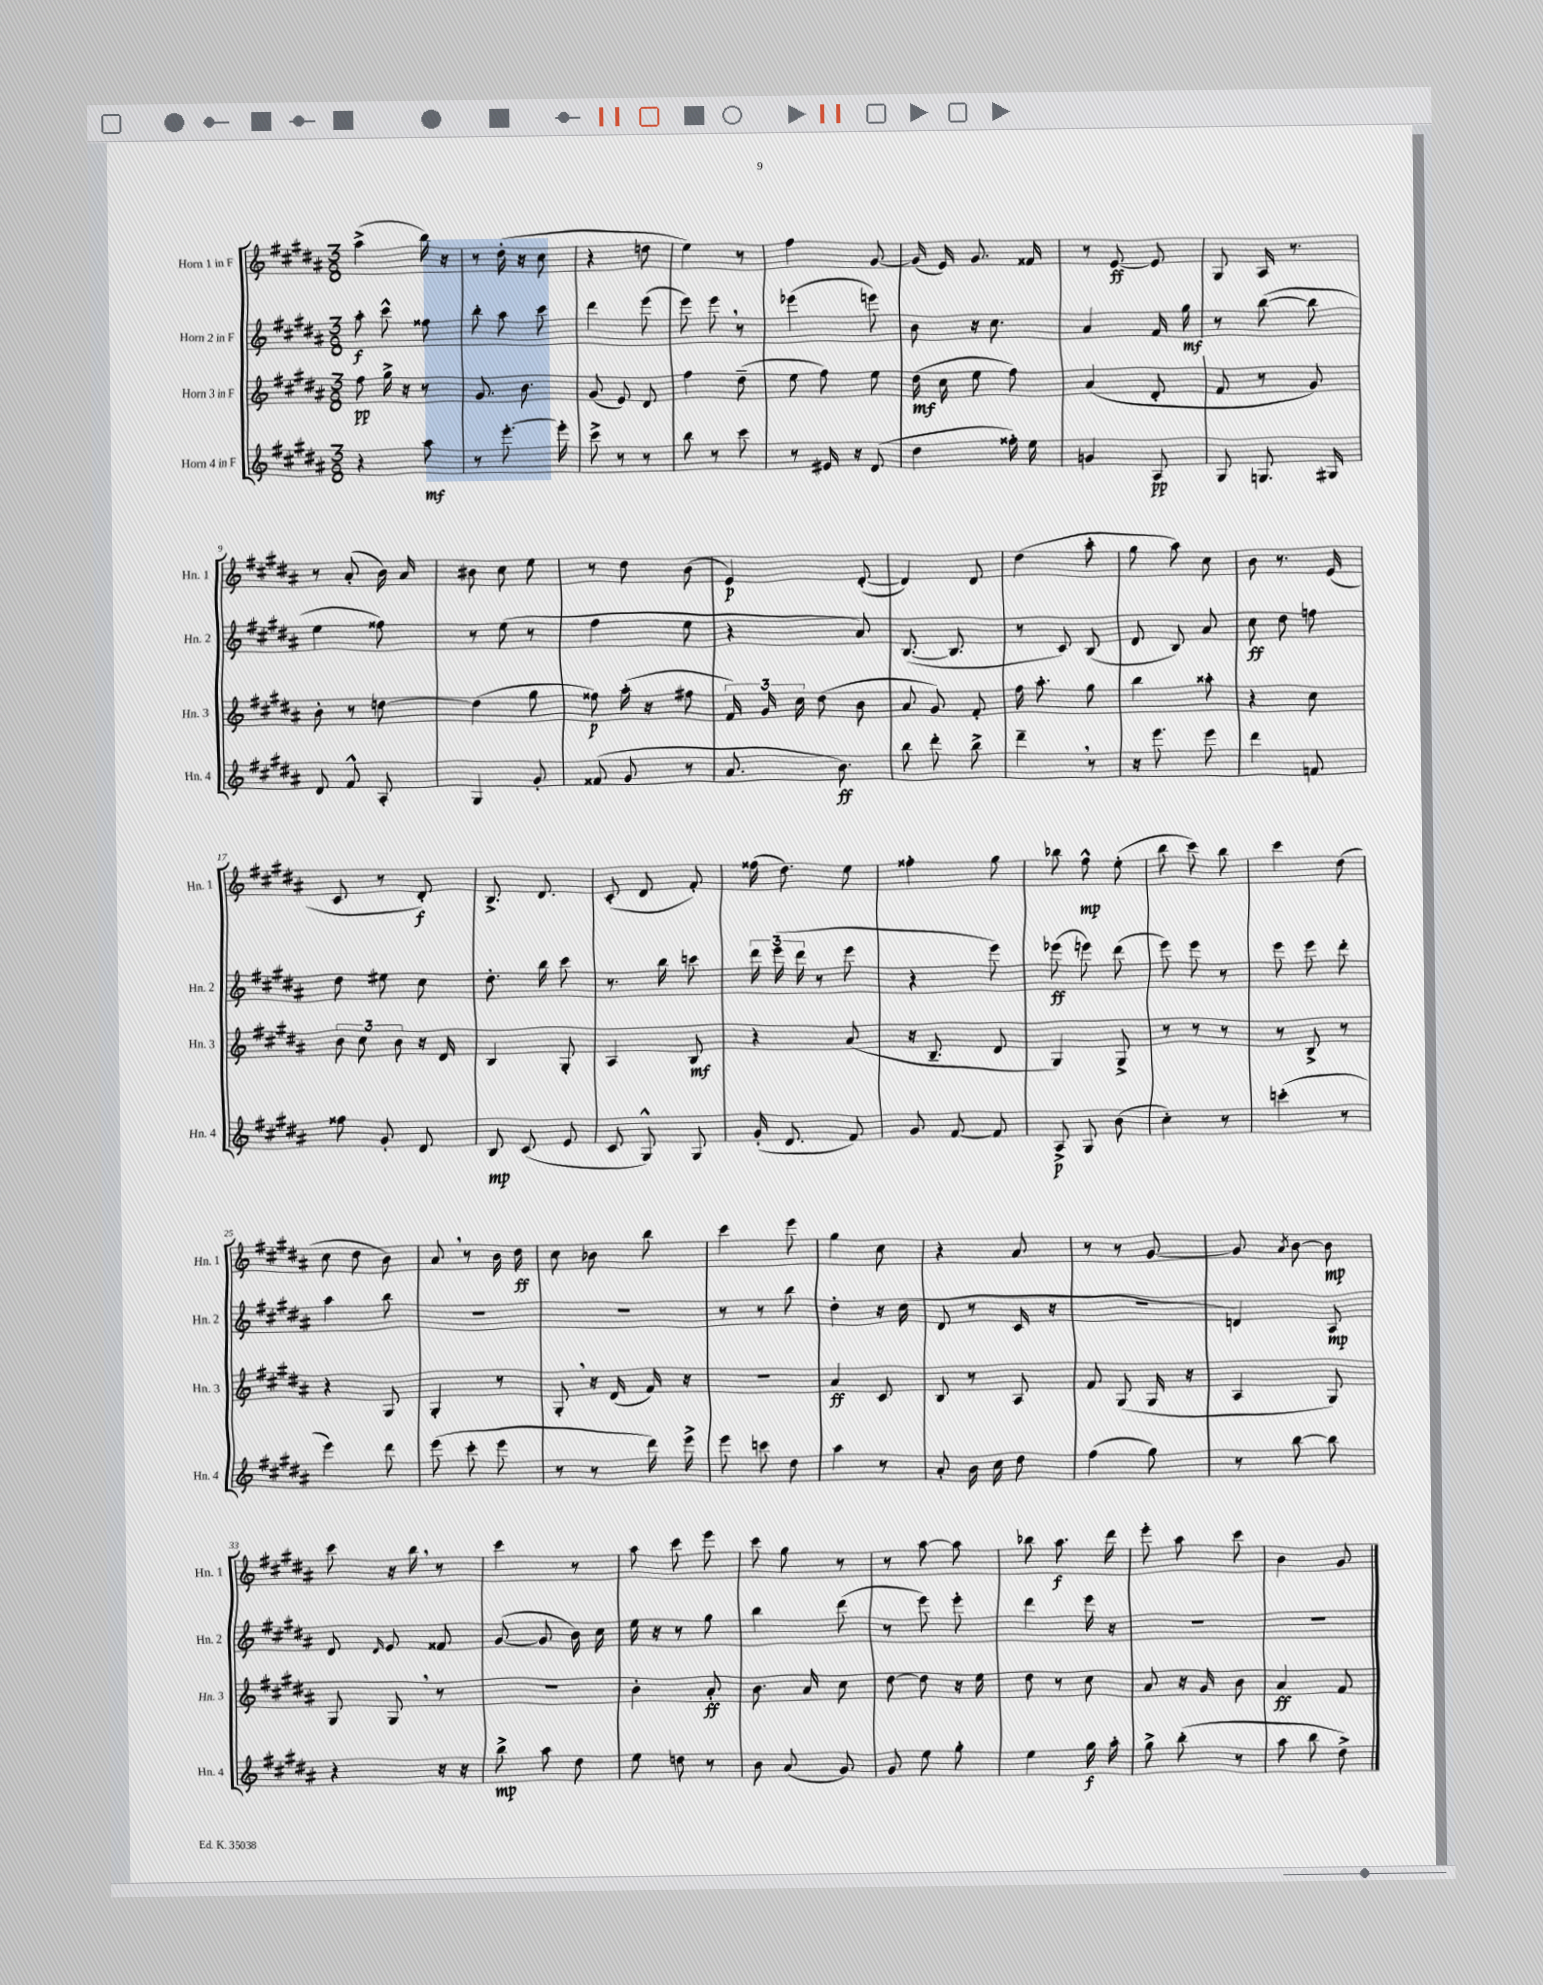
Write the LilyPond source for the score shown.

<<
\new StaffGroup <<
\new Staff = "s0" \with { instrumentName = "Horn 1 in F" shortInstrumentName = "Hn. 1" } {
    \clef treble \key b \major \numericTimeSignature \time 3/8
    \autoBeamOff ais''4->( b''16) r16 |
    r8 dis''16-.( r16 cis''8 |
    r4 d''8 |
    e''4) r8 |
    fis''4 gis'8~ |
    gis'16( e'16) gis'8. fisis'16 |
    r8 e'8~\ff e'8 |
    gis8 ais16 r8. |
    r8 ais'8-.( b'16) ais'16 |
    bis'8 cis''8 e''8 |
    r8 dis''8 b'8( |
    e'4\p) dis'8~-.( |
    dis'4) dis'8 |
    dis''4( ais''8-. |
    gis''8 ais''8) cis''8 |
    b'8 r8. e'16( |
    cis'8 r8 dis'8-.\f) |
    b8.-> dis'8. |
    cis'8-.( dis'8 fis'8-.) |
    fisis''16( dis''8.) e''8 |
    fisis''4-. gis''8 |
    bes''8 fis''8-^\mp e''8-.( |
    b''8 cis'''8) b''8 |
    cis'''4 dis''8( |
    cis''8 dis''8 b'8) |
    ais'8 \breathe r8 b'16 dis''16\ff |
    cis''8 bes'8 b''8 |
    cis'''4 e'''8 |
    gis''4 cis''8 |
    r4 ais'8 |
    r8 r8 gis'8~ |
    gis'8 \acciaccatura { ais'8 } b'8~ b'8\mp |
    cis'''8 r16 b''16 \breathe r8 |
    cis'''4 r8 |
    ais''8 cis'''8 e'''8 |
    cis'''8 gis''8 r8 |
    r8 ais''8~ ais''8 |
    bes''8 ais''8.\f dis'''16 |
    e'''8-. ais''8 cis'''8 |
    b'4 gis'8 \bar "|." |
}
\new Staff = "s1" \with { instrumentName = "Horn 2 in F" shortInstrumentName = "Hn. 2" } {
    \clef treble \key b \major \numericTimeSignature \time 3/8
    \autoBeamOff ais''8-.\f cis'''8-^ fisis''8 |
    b''8-. ais''8 cis'''8 |
    dis'''4 e'''8( |
    e'''8) e'''8 \breathe r8 |
    ees'''4( e'''8) |
    b'8 r16 cis''8. |
    ais'4 fis'16 gis''16\mf |
    r8 b''8~( b''8 |
    e''4 fisis''8) |
    r8 e''8( r8 |
    fis''4 e''8 |
    r4 ais'8) |
    b8.~( b8. |
    r8 cis'8) b8( |
    dis'8 b8) ais'8 |
    cis''8\ff dis''8 f''8 |
    dis''8 eis''8 cis''8 |
    dis''8.-. b''16 cis'''8 |
    r8. b''16 c'''8 |
    \tuplet 3/2 { dis'''16 e'''16( dis'''16 } r8 e'''8 |
    r4 e'''8) |
    ees'''8\ff( e'''8) dis'''8( |
    e'''8) e'''8 r8 |
    e'''8 e'''8 dis'''8-. |
    ais''4 b''8 |
    R4. |
    R4. |
    r8 r8 b''8 |
    dis''4-. r16 cis''16( |
    dis'8 r8 cis'16 r16 |
    R4. |
    d'4) ais8\mp |
    dis'8 \grace { dis'16 } e'8 fisis'8 |
    gis'8~( gis'8 b'16) cis''16 |
    e''16 r16 r8 gis''8 |
    b''4 dis'''8( |
    r8 e'''8) e'''8-. |
    dis'''4 e'''16 r16 |
    R4. |
    R4. \bar "|." |
}
\new Staff = "s2" \with { instrumentName = "Horn 3 in F" shortInstrumentName = "Hn. 3" } {
    \clef treble \key b \major \numericTimeSignature \time 3/8
    \autoBeamOff fis''8\pp gis''16-> r16 r8 |
    gis'8. b'8. |
    gis'8( e'8) dis'8 |
    fis''4 dis''8--( |
    e''8 fis''8) e''8 |
    dis''16\mf( cis''16 e''8 fis''8) |
    ais'4( dis'8-. |
    fis'8 r8 gis'8) |
    b'8-. r8 d''8~ |
    d''4( gis''8 |
    fisis''8\p) ais''16-.( r16 fis''8 |
    \tuplet 3/2 { fis'16) gis'16 cis''16 } dis''8( b'8 |
    ais'8 gis'8) fis'8-. |
    fis''16 ais''8.-. gis''8 |
    b''4 aisis''8-. |
    r4 cis''8 |
    \tuplet 3/2 { b'8 cis''8 b'8 } r16 dis'16 |
    b4 gis8-. |
    ais4 b8\mf |
    r4 ais'8( |
    r16 b8.-- dis'8 |
    gis4) gis8-> |
    r8 r8 r8 |
    r8 b8-> r8 |
    r4 gis8 |
    gis4-. r8 |
    gis8-. \breathe r16 dis'16( fis'16) r16 |
    R4. |
    ais'4\ff cis'8 |
    b8 r8 ais8 |
    fis'8 gis8( gis16 r16 |
    ais4 gis8) |
    gis8 gis8 \breathe r8 |
    R4. |
    b'4-. ais'8-.\ff |
    b'8. ais'16 cis''8 |
    dis''8~ dis''8 r16 e''16 |
    dis''8 r8 cis''8 |
    ais'8 r16 gis'16 b'8 |
    ais'4\ff fis'8 \bar "|." |
}
\new Staff = "s3" \with { instrumentName = "Horn 4 in F" shortInstrumentName = "Hn. 4" } {
    \clef treble \key b \major \numericTimeSignature \time 3/8
    \autoBeamOff r4 ais''8\mf |
    r8 e'''8.~-. e'''16-. |
    cis'''8-> r8 r8 |
    b''8 r8 cis'''8 |
    r8 eis'16 r16 dis'8( |
    dis''4 fisis''16-.) e''16 |
    g'4 ais8\pp |
    gis8 g8. gis16 |
    dis'8 fis'8-^ ais8-. |
    gis4 gis'8-. |
    fisis'8( gis'8 r8 |
    ais'8. b'8.\ff) |
    b''8 dis'''8-. b''8-> |
    dis'''4-- \breathe r8 |
    r16 e'''8. e'''8 |
    dis'''4 f'8 |
    fisis''8 gis'8-. dis'8 |
    b8\mp cis'8( e'8 |
    cis'8 gis8-^) gis8 |
    gis'16-.( dis'8. fis'8) |
    gis'8 fis'8~ fis'8 |
    ais8->\p gis8 b'8( |
    cis''4-.) r8 |
    c'''4-.( r8 |
    e'''4) dis'''8 |
    e'''8( cis'''8-. e'''8 |
    r8 r8 dis'''16) e'''16-> |
    e'''8 c'''8 dis''8 |
    ais''4 r8 |
    ais'8-. b'16 cis''16 dis''8 |
    fis''4( gis''8) |
    r8 b''8~ b''8 |
    r4 r16 r16 |
    b''8->\mp ais''8 dis''8 |
    e''8 d''8 r8 |
    b'8 ais'8( gis'8) |
    gis'8 e''8 gis''8-. |
    e''4 gis''16\f ais''16-. |
    gis''8-> b''8-.( r8 |
    ais''8 b''8 dis''8->) \bar "|." |
}
>>
>>
